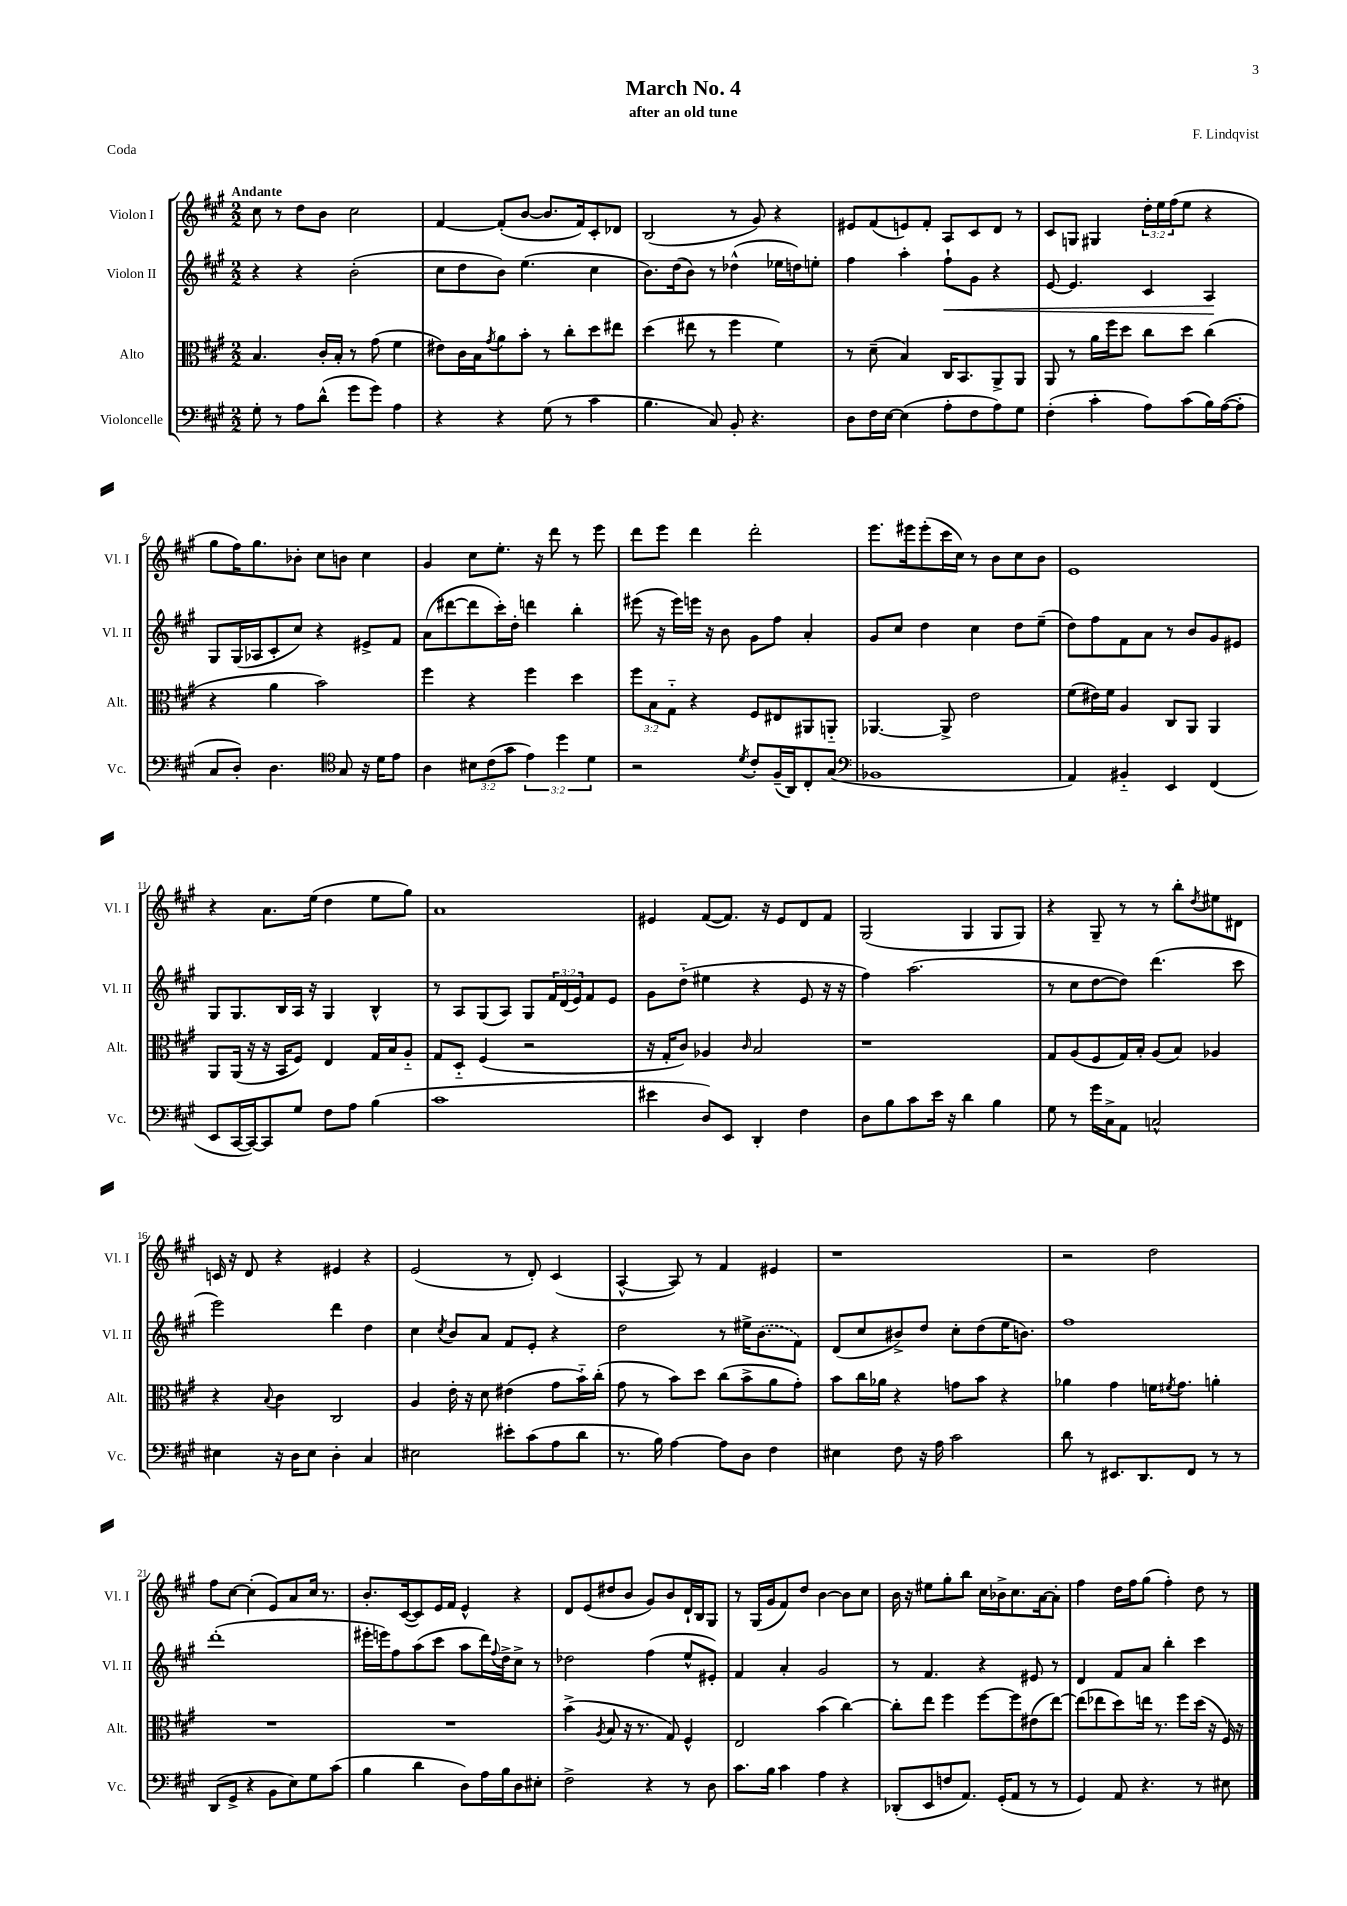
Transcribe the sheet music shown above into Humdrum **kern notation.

**kern	**kern	**kern	**dynam	**kern
*part4	*part3	*part2	*part2	*part1
*staff4	*staff3	*staff2	*staff2	*staff1
*I"Violoncelle	*I"Alto	*I"Violon II	*	*I"Violon I
*I'Vc.	*I'Alt.	*I'Vl. II	*	*I'Vl. I
*clefF4	*clefC3	*clefG2	*	*clefG2
*k[f#c#g#]	*k[f#c#g#]	*k[f#c#g#]	*	*k[f#c#g#]
*M2/2	*M2/2	*M2/2	*	*M2/2
=1	=1	=1	=1	=1
!	!	!	!	!LO:TX:a:B:t=Andante
8G#'\	4.B/	4r	.	8cc#\
8r	.	.	.	8r
8A\L	.	4r	.	8dd\L
(8d^^\J	16c#'/LL	.	.	8b\J
.	16B'/JJ	.	.	.
8g#\L	8r	(2b'\	.	2cc#\
8g#\J)	(8g#\	.	.	.
4A\	4f#\	.	.	.
=2	=2	=2	=2	=2
4r	8e#X\L)	8cc#\L	.	[4f#/
.	16c#\L	8dd\	.	.
.	16B\J	.	.	.
.	8qg#/	.	.	.
4r	8a\	8b\J)	.	(8f#'/L]
.	8b'\J	(4.ee\	.	[8b/J
(8G#\	8r	.	.	8.b/L]
8r	8cc#'\L	.	.	.
.	.	.	.	16f#/k)
4c#\	8dd\	4cc#\	.	8c#'/
.	8ee#X\J	.	.	8d-X/J
=3	=3	=3	=3	=3
4.B\	(4dd\	8.b\L)	.	(2B/
.	.	(16dd\k	.	.
.	8ee#X\	8b\J)	.	.
8C#/)	8r	8r	.	.
8BB'/	4ff#\	(4dd-X^^\	.	8r
4.r	.	.	.	8g#/)
.	4f#\)	16ee-X\LL	.	4r
.	.	16ddn\J)	.	.
.	.	8een'\J	.	.
=4	=4	=4	=4	=4
8D\L	8r	4ff#\	.	8e#X/L
16F#\L	(8d~\	.	.	(8f#/
[16E\JJ	.	.	.	.
(4E\]	4B/)	4aa'\	.	8en/)
.	.	.	.	8f#'/J
!	!	!	!LO:HP:b	!
8A'\L	16C#/KL	8ff#`\L	<	8A/L
.	8.BB/	.	.	.
8F#\	.	8g#\J	.	8c#/
8A\)	8AA^/	4r	.	8d/J
8G#\J	8AA/J	.	.	8r
=5	=5	=5	=5	=5
(4F#'\	8AA/	[8e/	.	8c#/L
.	8r	4.e/]	.	8Gn/J
4c#'\	16a\LL	.	.	4G#X/
.	16ff#\J	.	.	.
.	8dd\J	.	.	.
8A\L)	8cc#\L	4c#/	.	24dd'\LL
.	.	.	.	24ee\
.	.	.	.	(24ff#\J
(8c#\	8dd\J	.	.	8ee\J
16B\L)	(4cc#\	4A/	.	4r
([16A\J	.	.	.	.
8A'\J]	.	.	.	.
.	.	.	[	.
!!LO:LB:g=z
=6	=6	=6	=6	=6
8C#/L	4r	8G#/L	.	8gg#\L
8D'/J)	.	(16G#/L	.	16ff#\K)
.	.	16A-X/J	.	8.gg#\
4.D\	4a\	8c#'/	.	.
.	.	8cc#/J)	.	8b-X'\J
.	2b\)	4r	.	8cc#\L
*clefC4	*	*	*	*
8G#/	.	.	.	8bn\J
16r	.	8e#X^/L	.	4cc#\
16d\KL	.	.	.	.
8e\J	.	8f#/J	.	.
=7	=7	=7	=7	=7
4A\	4ff#\	(8a\L	.	4g#/
.	.	[8ddd#X\	.	.
12B#X\L	4r	8ddd#\]	.	8cc#\L
(12c#\	.	.	.	.
.	.	16ccc#'\L)	.	8.ee'\J
12g#\J	.	.	.	.
.	.	16dd'\JJ	.	.
6e\)	4ff#\	4dddn\	.	.
.	.	.	.	16r
.	.	.	.	8ddd\
6dd\	.	.	.	.
.	4dd\	4bb'\	.	8r
6d\	.	.	.	.
.	.	.	.	8eee\
=8	=8	=8	=8	=8
2r	12ff#\L	(8eee#X\	.	8ddd\L
.	12B\	.	.	.
.	.	16r	.	8eee\J
.	12G#\J	.	.	.
.	.	16eee#\LL)	.	.
.	4r	16eeen\JJ	.	4ddd\
.	.	16r	.	.
.	.	8b\	.	.
8qd/	.	.	.	.
8c#'/L	8F#/L	8g#\L	.	2ddd'\
(16F#~/L	8E#X/	8ff#\J	.	.
16AA/J)	.	.	.	.
8C#'/	8AA#X/	4a'/	.	.
(8G#/J	8AAn/J	.	.	.
=9	=9	=9	=9	=9
*clefF4	*	*	*	*
1BB-X	[4.AA-X/	8g#/L	.	8.eee\L
.	.	8cc#/J	.	.
.	.	.	.	16eee#X\k
.	.	4dd\	.	(8eee#'\
.	8AA-^/]	.	.	16ccc#\L
.	.	.	.	16cc#\JJ)
.	2e\	4cc#\	.	8r
.	.	.	.	8b\L
.	.	8dd\L	.	8cc#\
.	.	(8ee~\J	.	8b\J
=10	=10	=10	=10	=10
4AA/)	(8f#\L	8dd\L)	.	1e
.	16e#X\L)	8ff#\	.	.
.	16f#\JJ	.	.	.
4BB#X/	4A/	8f#\	.	.
.	.	8a\J	.	.
4EE/	8C#/L	8r	.	.
.	8AA/J	8b/L	.	.
(4FF#/	4AA/	8g#/	.	.
.	.	8e#X/J	.	.
!!LO:LB:g=z
=11	=11	=11	=11	=11
8EE/L	8AA/L	8G#/L	.	4r
[16CC#/L	(16AA/Jk	8.G#/	.	.
16CC#/J_)	16r	.	.	.
8CC#/]	16r	.	.	8.a\L
.	16BB/KL	16B/L	.	.
8G#/J	8F#/J)	16A/JJ	.	.
.	.	16r	.	(16ee\Jk
8F#\L	4E/	4G#/	.	4dd\
8A\J	.	.	.	.
(4B\	16G#/LL	4B^^/	.	8ee\L
.	16B/J	.	.	.
.	8A/J	.	.	8gg#\J)
=12	=12	=12	=12	=12
1c#	8G#/L	8r	.	1a
.	8D/J	8A/L	.	.
.	(4F#/	(8G#/	.	.
.	.	8A/J)	.	.
.	2r	8G#/L	.	.
.	.	24f#/L	.	.
.	.	(24d/	.	.
.	.	24e/J)	.	.
.	.	8f#/	.	.
.	.	8e/J	.	.
=13	=13	=13	=13	=13
4e#X\	16r	8g#\L	.	4e#X/
.	16G#'/KL	.	.	.
.	8c#/J)	(8dd\J	.	.
8D/L)	4A-X/	4ee#X\	.	([8f#/L
8EE/J	.	.	.	8.f#/J])
.	16qqc#/	.	.	.
4DD'/	2B/	4r	.	.
.	.	.	.	16r
.	.	.	.	8e#/L
4F#\	.	8e/	.	8d/
.	.	16r	.	8f#/J
.	.	16r	.	.
=14	=14	=14	=14	=14
8D\L	1r	4ff#\)	.	(2G#/
8B\	.	.	.	.
8c#\	.	(2.aa\	.	.
16e\Jk	.	.	.	.
16r	.	.	.	.
4d\	.	.	.	4G#/
4B\	.	.	.	8G#/L
.	.	.	.	8G#/J)
=15	=15	=15	=15	=15
8G#\	8G#/L	8r	.	4r
8r	(8A/	8cc#\L	.	.
16g#\LL	8F#/	[8dd\	.	8G#~/
16C#^\J	.	.	.	.
8AA\J	16G#/L)	8dd\J])	.	8r
.	16B'/JJ	.	.	.
2Cn^^/	(8A/L	(4.ddd\	.	8r
.	8B/J)	.	.	8bb'\L
.	.	.	.	8qdd/
.	4A-X/	.	.	8ee#X\
.	.	8ccc#\	.	8d#X\J
!!LO:LB:g=z
=16	=16	=16	=16	=16
4E#X\	4r	2eee\)	.	16cn/
.	.	.	.	16r
.	.	.	.	8d/
.	8qqB/	.	.	.
16r	4c#\	.	.	4r
16D\KL	.	.	.	.
8E#\J	.	.	.	.
4D'\	2C#/	4ddd\	.	4e#X/
4C#/	.	4dd\	.	4r
=17	=17	=17	=17	=17
2E#X\	4A/	4cc#\	.	(2e/
.	.	8qcc#/	.	.
.	16e'\	8b/L	.	.
.	16r	.	.	.
.	8d\	8a/J	.	.
8e#X'\L	(4e#X\	8f#/L	.	8r
(8c#\	.	8e'/J	.	8d'/)
8A\	8g#\L	4r	.	(4c#/
8d\J	16b\L)	.	.	.
.	(16cc#'\JJ	.	.	.
=18	=18	=18	=18	=18
8.r	8g#\	2dd\	.	[4A^^/
.	8r	.	.	.
16B\)	.	.	.	.
[4A\	8b\L)	.	.	8A/])
.	8dd\J	.	.	8r
8A\L]	(8cc#\L	8r	.	4f#/
8D\J	8b^\	16ee#X^\KL	.	.
.	.	(8.b\	.	.
4F#\	8a\	.	.	4e#X/
.	8g#'\J)	8f#\J)	.	.
=19	=19	=19	=19	=19
4E#X\	8b\L	(8d/L	.	1r
.	16cc#\L	8cc#/	.	.
.	16a-X\JJ	.	.	.
8F#\	4r	8b#X^/)	.	.
16r	.	8dd/J	.	.
16A\	.	.	.	.
2c#\	8gn\L	8cc#'\L	.	.
.	8b\J	(8dd\	.	.
.	4r	16ee\K	.	.
.	.	8.bn\J)	.	.
=20	=20	=20	=20	=20
8d\	4a-X\	1ff#	.	2r
8r	.	.	.	.
8.EE#X/L	4g#\	.	.	.
8.DD/	.	.	.	.
.	16fn\KL	.	.	2dd\
.	8qf#X/	.	.	.
.	8.g#\J	.	.	.
8FF#/J	.	.	.	.
8r	4an'\	.	.	.
8r	.	.	.	.
!!LO:LB:g=z
=21	=21	=21	=21	=21
(8DD/L	1r	(1ddd'	.	8ff#\L
8GG#^/J	.	.	.	[8cc#\J
4r	.	.	.	(4cc#'\]
8BB\L	.	.	.	8e/L)
8E\)	.	.	.	8a/
8G#\	.	.	.	16cc#/Jk
.	.	.	.	8.r
(8c#\J	.	.	.	.
=22	=22	=22	=22	=22
4B\	1r	16eee#X'\LL	.	8.b'/L
.	.	16eeen\J)	.	.
.	.	8ff#\	.	.
.	.	.	.	([16c#/k
4d\	.	(8aa\	.	8c#/])
.	.	8ccc#\J	.	16e/L
.	.	.	.	16f#/JJ
8D\L)	.	8aa\L	.	4e^^/
16A\L	.	16ddd\L)	.	.
.	.	8qqff#/	.	.
16B\J	.	16dd^\J	.	.
8D\	.	8cc#^\J	.	4r
8E#X'\J	.	8r	.	.
=23	=23	=23	=23	=23
2F#^\	(4b^\	2dd-X\	.	8d/L
.	.	.	.	(8e/
.	8qA/	.	.	.
.	8B/	.	.	8dd#X/
.	16r	.	.	8b/J
.	8.r	.	.	.
4r	.	(4ff#\	.	8g#/L)
.	8G#/)	.	.	8b/
8r	4F#^^/	8ee^^/L	.	16d`/L
.	.	.	.	16B/J
8D\	.	8e#X'/J)	.	8G#/J
=24	=24	=24	=24	=24
8.c#\L	2E/	4f#/	.	8r
.	.	.	.	(16G#/LL
16B\Jk	.	.	.	16g#/J
4c#\	.	4a'/	.	8f#/)
.	.	.	.	8dd/J
4A\	(4b\	2g#/	.	[4b\
4r	[4cc#\)	.	.	8b\L]
.	.	.	.	8cc#\J
=25	=25	=25	=25	=25
(8DD-X'/L	8cc#'\L]	8r	.	16b\
.	.	.	.	16r
8EE/	8ee\J	4.f#/	.	8ee#X\L
8Fn/	4ff#\	.	.	8gg#'\
8.AA/J)	.	.	.	8bb\J
.	[8ff#\L	4r	.	16cc#\LL
(16GG#'/KL	.	.	.	16b-X^\J
8AA/J	8ff#\]	.	.	8.cc#\
8r	(8e#X\	8e#X/	.	.
.	.	.	.	[16a\k
8r	[8ee\J)	8r	.	8a'\J]
=26	=26	=26	=26	=26
4GG#/)	(8ee\L]	4d/	.	4ff#\
.	8ee-X\	.	.	.
8AA/	8dd\)	8f#/L	.	16dd\LL
.	.	.	.	16ff#\J
4.r	16een\Jk	8a/J	.	(8gg#\J
.	8.r	.	.	.
.	.	4bb'\	.	4ff#'\)
.	8ff#\L	.	.	.
8r	(16dd\Jk	4ccc#\	.	8dd\
.	16r	.	.	.
8E#X\	16F#/)	.	.	8r
.	16r	.	.	.
==	==	==	==	==
*-	*-	*-	*-	*-
